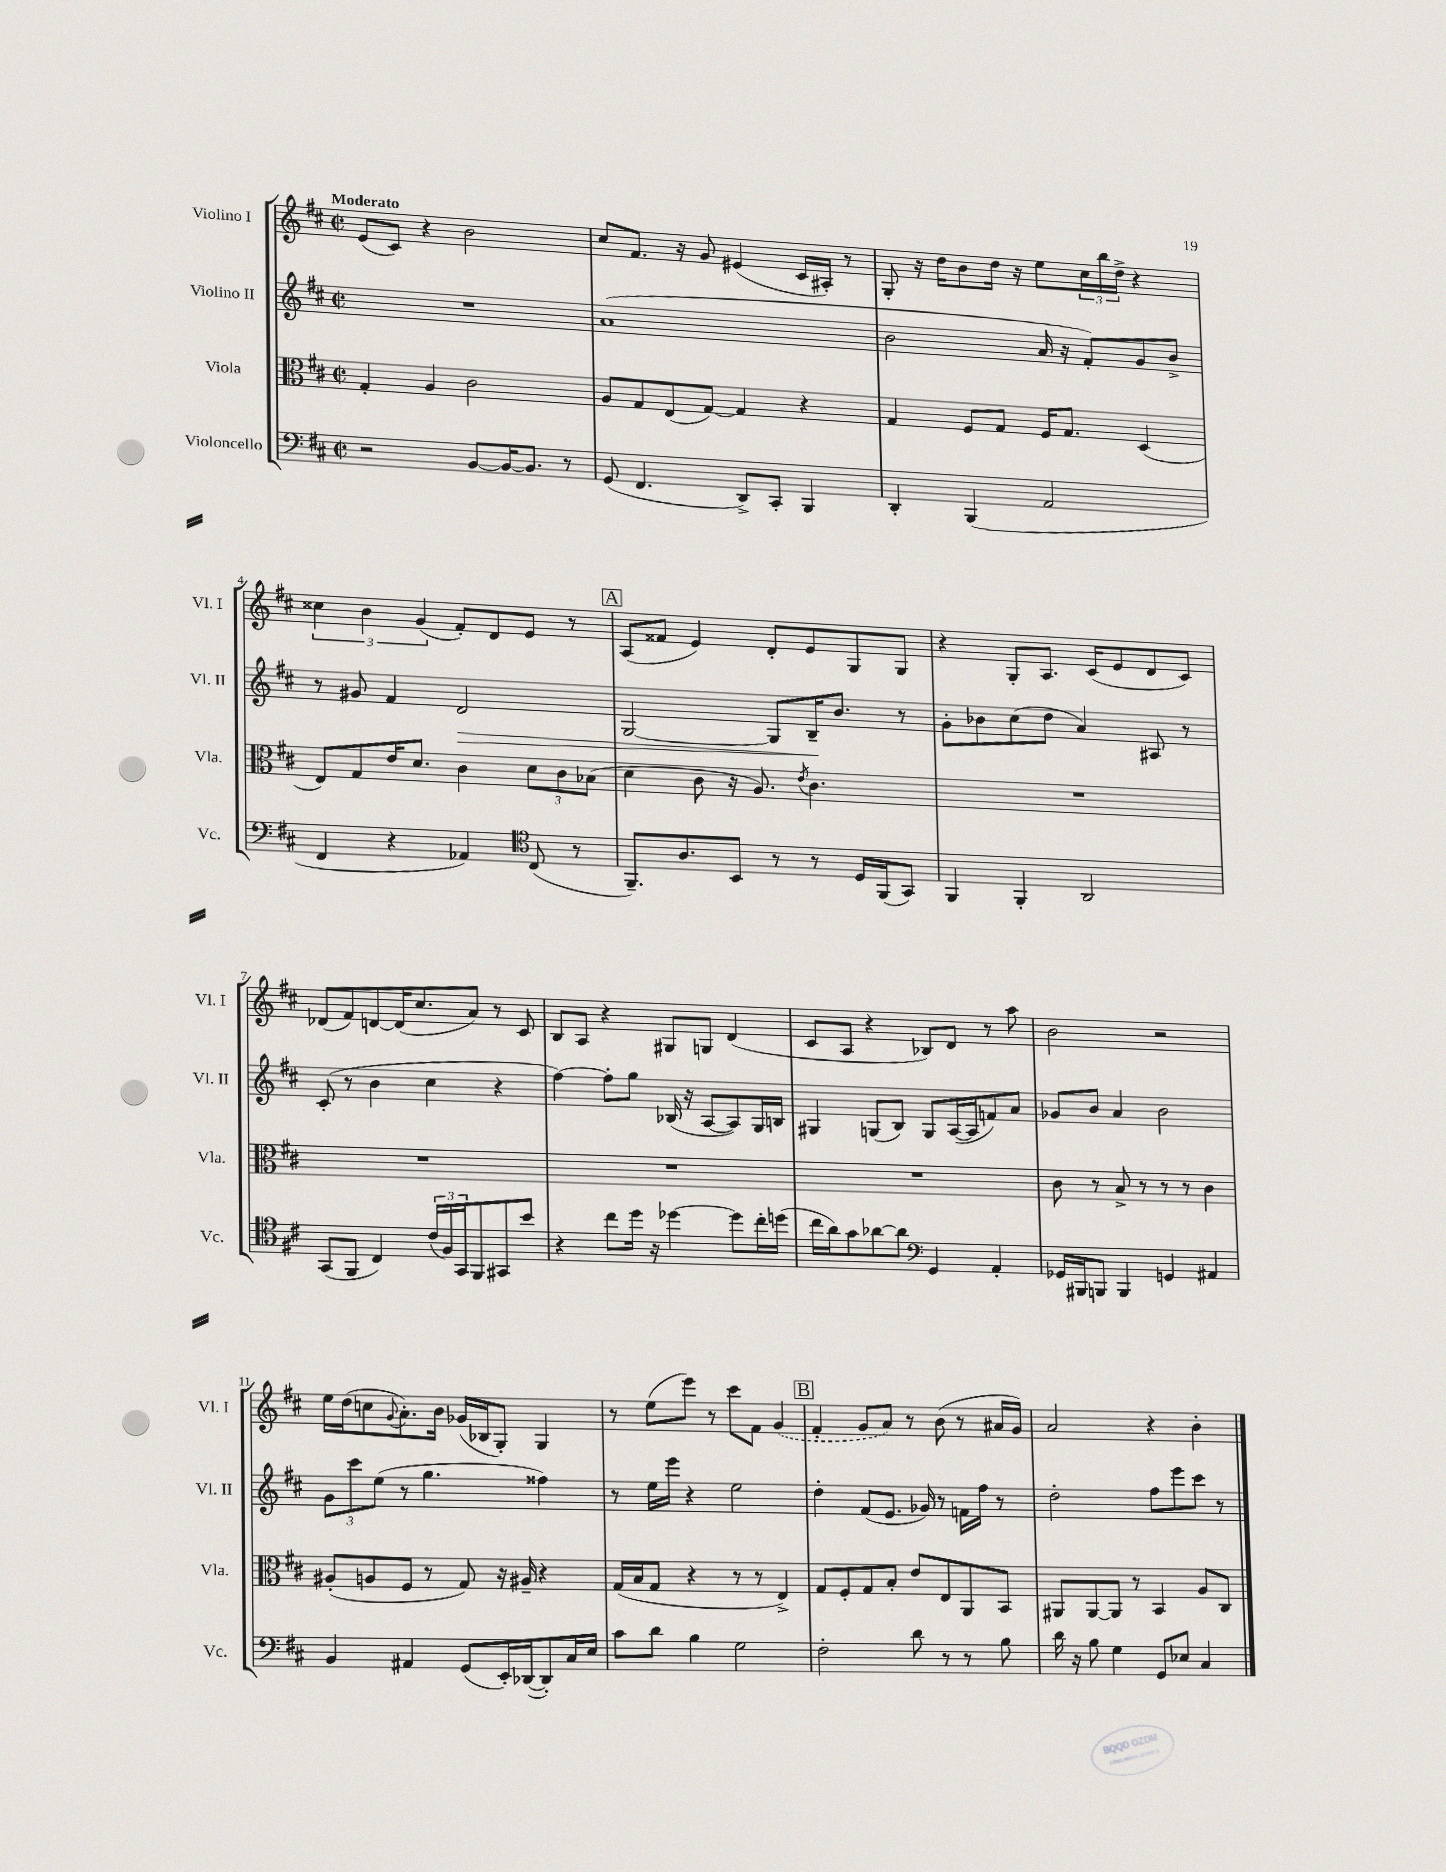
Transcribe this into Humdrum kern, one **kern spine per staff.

**kern	**kern	**kern	**kern
*staff4	*staff3	*staff2	*staff1
*clefF4	*clefC3	*clefG2	*clefG2
*k[f#c#]	*k[f#c#]	*k[f#c#]	*k[f#c#]
*M2/2	*M2/2	*M2/2	*M2/2
*met(c|)	*met(c|)	*met(c|)	*met(c|)
2r	4G'	1r	(8e
.	.	.	8c#)
.	4A	.	4r
[8BB	2c#	.	2b
16BB_	.	.	.
8.BB]	.	.	.
8r	.	.	.
=	=	=	=
(8GG	8A	(1a	8cc#
4.FF#	8G	.	8.f#
.	(8E	.	.
.	.	.	16r
.	[8G)	.	8g
8DD^)	4G]	.	(4e#
8CC#'	.	.	.
4BBB	4r	.	16c#
.	.	.	16A#')
.	.	.	8r
=	=	=	=
4DD'	4G	2b	8G'
.	.	.	16r
.	.	.	16dd
(4BBB	8F#	.	8b
.	8G	.	16dd
.	.	.	16r
2AA	16F#	16a	8ee
.	8.G	16r	.
.	.	8f#')	24cc#
.	.	.	24bb
.	.	.	24dd^
.	(4D	8g	4r
.	.	8b^	.
=	=	=	=
4FF#	8E)	8r	6cc##
.	8G	8g#	.
.	.	.	6b
4r	16e	4f#	.
.	8.d	.	.
.	.	.	(6g
4AA-)	4c#	2d	8f#')
.	.	.	8d
*clefC4	*	*	*
(8C#	12d	.	8e
.	12c#	.	.
8r	.	.	8r
.	(12B-	.	.
=	=	=	=
8.FF#~)	4d	[2G	(8A
.	.	.	8f##
8.A	.	.	.
.	8c#	.	4e)
8BB	16r	.	.
.	8.A)	.	.
8r	.	8G]	8d'
.	8qe	.	.
8r	4.c#	16B~	8e
.	.	8.b	.
16D	.	.	8G
(16FF#	.	.	.
8GG)	.	8r	8G
=	=	=	=
4FF#	1r	8g'	4r
.	.	8b-	.
4FF#'	.	(8cc#	8G'
.	.	8dd	8.A
2AA	.	4a)	.
.	.	.	(16c#
.	.	.	8e
.	.	8A#	8d
.	.	8r	8c#)
=	=	=	=
(8GG	1r	(8c#'	(8d-
8FF#	.	8r	8f#)
4C#)	.	4b	[8d
.	.	.	(16d]
.	.	.	8.cc#
(24c#	.	4cc#	.
24F#)	.	.	.
24GG	.	.	.
8FF#	.	.	8a)
8GG#	.	4r	8r
8b	.	.	8c#
=	=	=	=
4r	1r	[4ff#)	8B
.	.	.	8A
8cc#	.	8ff#']	4r
16dd	.	8gg	.
16r	.	.	.
[4dd-	.	(16B-	8G#
.	.	16r	.
.	.	[8A	8G
8dd-]	.	8A])	(4d
16cc#'	.	16G	.
(16dd	.	16B	.
=	=	=	=
16cc#	1r	4G#	8c#
16a)	.	.	.
8g	.	.	8A
[8a-	.	(8G	4r
8a-]	.	8B)	.
*clefF4	*	*	*
4GG	.	8G	8B-)
.	.	([16A	8d
.	.	16A]	.
4AA'	.	8f)	8r
.	.	8a	8aa
=	=	=	=
16GG-	8c#	8g-	2b
16BBB#	.	.	.
8BBB	8r	8b	.
4BBB	8B^	4a	.
.	8r	.	.
4GG	8r	2b	2r
.	8r	.	.
4AA#	4c#	.	.
=	=	=	=
4BB	(8A#'	12g	16ee
.	.	.	(16dd
.	.	12ccc#	.
.	8A	.	8cc
.	.	(12ee	.
.	.	.	8qqg
4AA#	8F#	8r	8.a')
.	8r	4.gg	.
.	.	.	16b
(8GG	8G)	.	(16g-
.	.	.	16B-
16EE')	16r	.	8G')
([16DD-	16A#~	.	.
8DD-'])	4r	4ff##)	4G
16C#	.	.	.
16E	.	.	.
=	=	=	=
8c#	(16G	8r	8r
.	16B	.	.
8d	8G	16ee	(8ee
.	.	16eee	.
4B	4r	4r	8eee)
.	.	.	8r
2G	8r	2ee	8ccc#
.	8r	.	8f#
.	4E^)	.	(4g
=	=	=	=
2F#'	8G	4dd'	4f#'
.	8F#'	.	.
.	8G	(8f#	8g
.	8B'	8.e	8a)
8d	8e	.	8r
.	.	16g-)	.
8r	8E	8r	(8b
8r	8AA	16f	8r
.	.	16ff#	.
8B	8BB	8r	16a#
.	.	.	16g)
=	=	=	=
16d	8AA#	2dd'	2a
16r	.	.	.
8B	[8AA#	.	.
4G	8AA#]	.	.
.	8r	.	.
8GG	4BB	8ff#	4r
8E-	.	8eee	.
4C#	8A	8ccc#	4b'
.	8C#	8r	.
==	==	==	==
*-	*-	*-	*-
